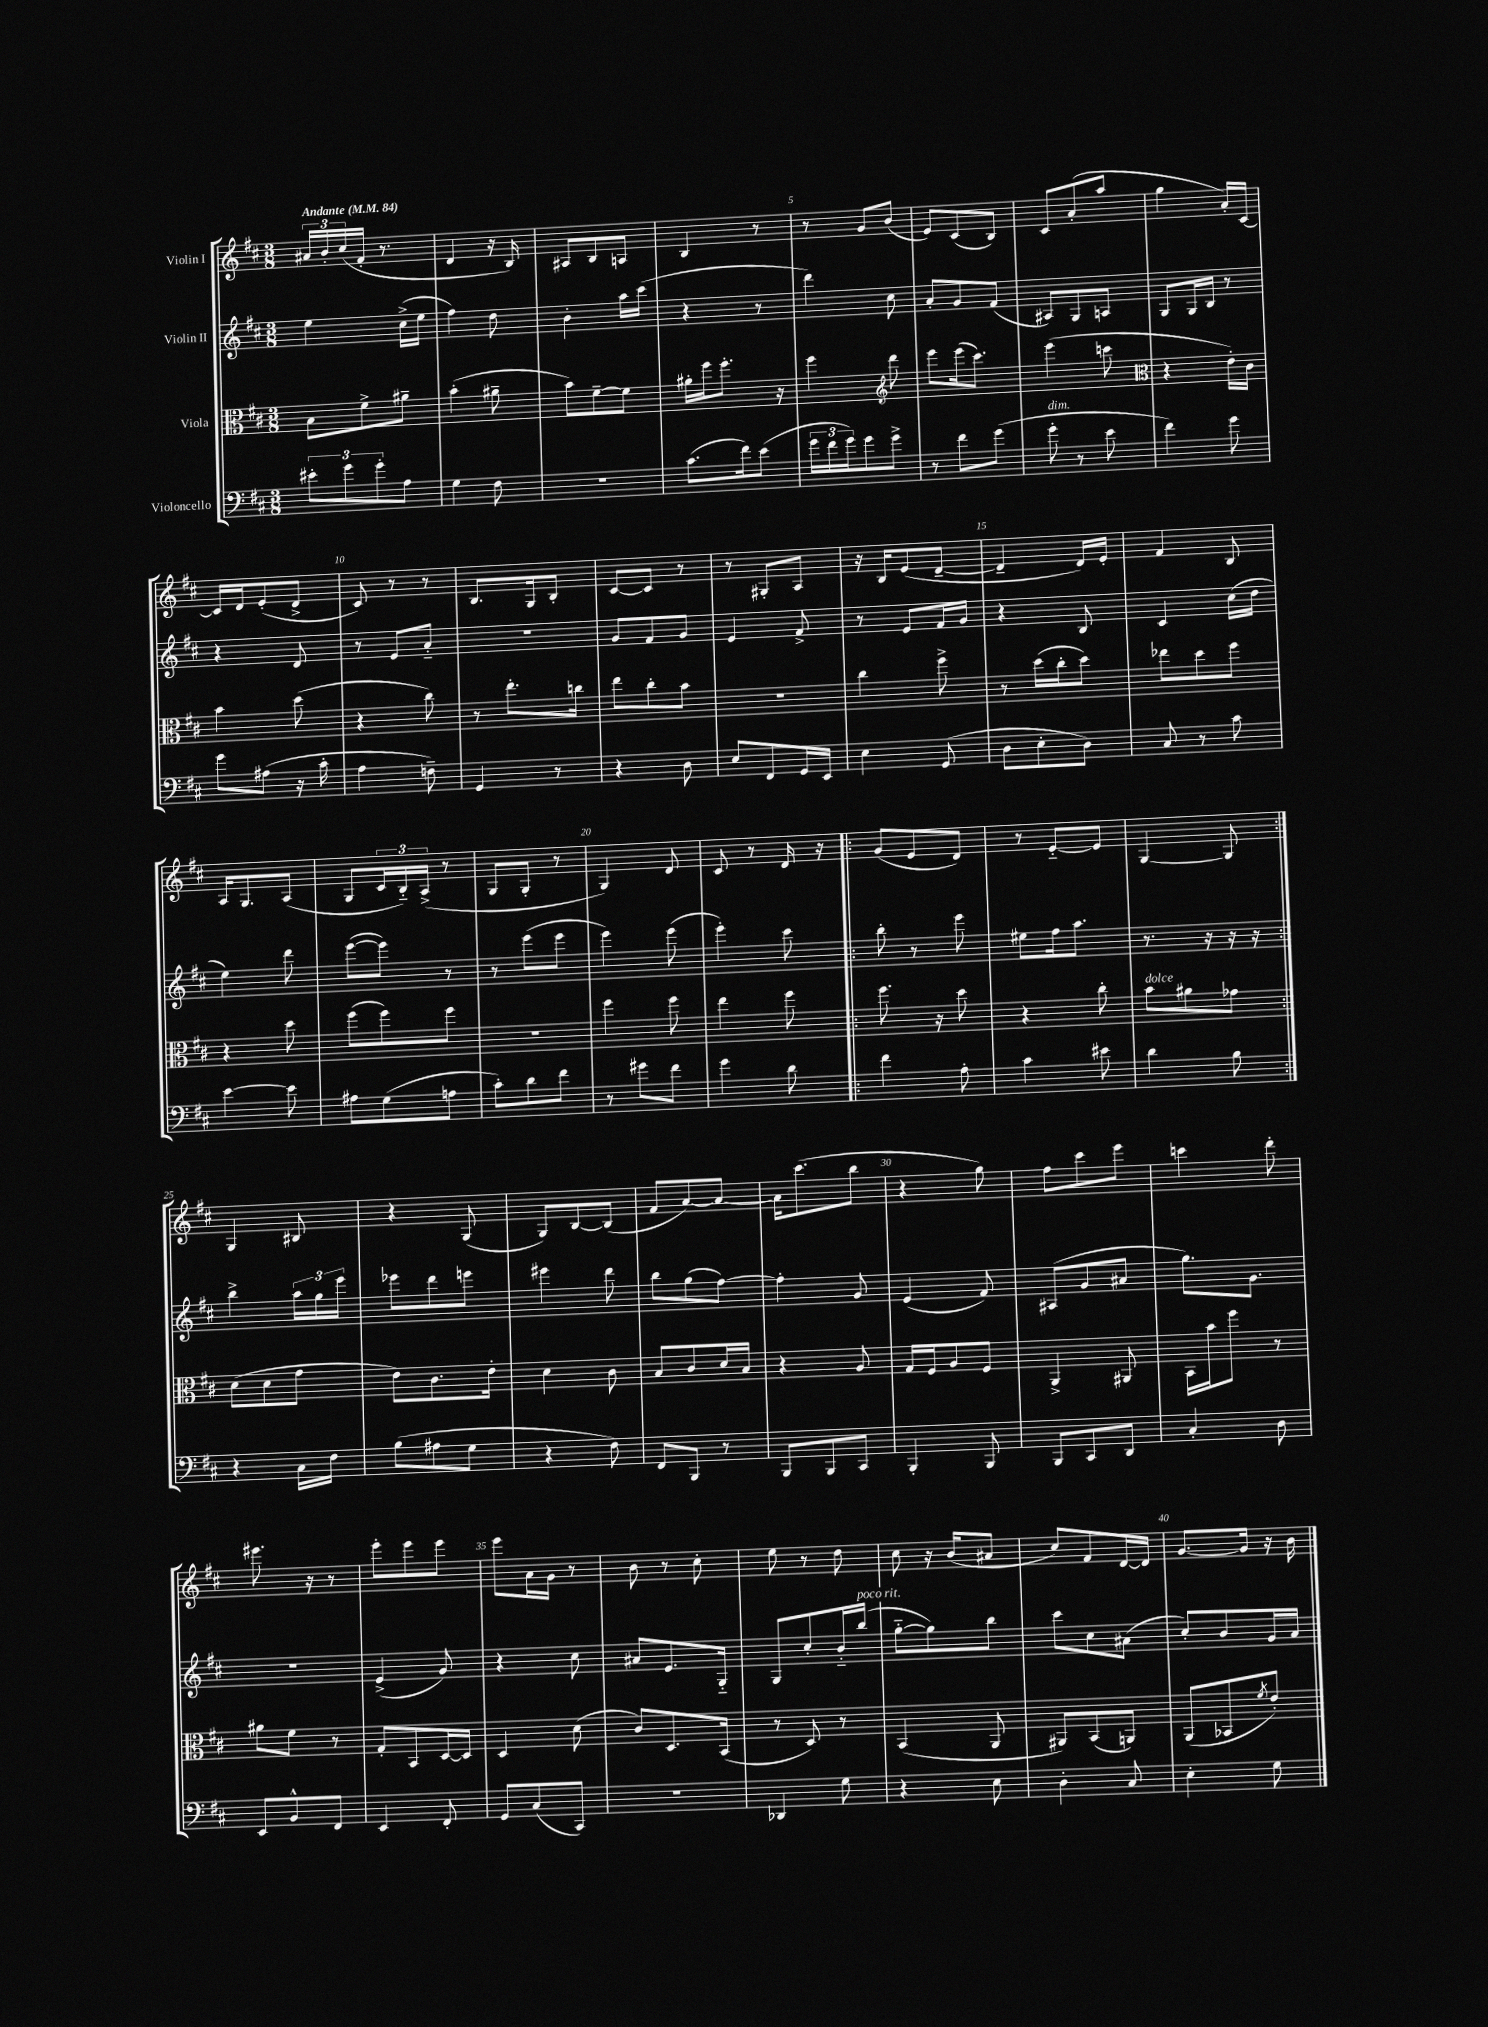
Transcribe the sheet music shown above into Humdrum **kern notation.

**kern	**kern	**kern	**kern
*staff4	*staff3	*staff2	*staff1
*clefF4	*clefC3	*clefG2	*clefG2
*k[f#c#]	*k[f#c#]	*k[f#c#]	*k[f#c#]
*M3/8	*M3/8	*M3/8	*M3/8
*MM84	*MM84	*MM84	*MM84
12e#'	8B	4ee	24a#
.	.	.	24b'
12g	.	.	(24cc#
.	8f#^	.	16f#'
12g'	.	.	.
.	.	.	8.r
8A	8a#~	(16cc#^	.
.	.	16ee	.
=	=	=	=
4G	(4b'	4ff#)	4d
8F#	8a#~	8dd	16r
.	.	.	16B)
=	=	=	=
4.r	8b)	4b'	8A#
.	[8f#~	.	8B
.	8f#]	16aa	8A
.	.	(16ccc#	.
=	=	=	=
(8.c#	16a#'	4r	4B
.	16ff#	.	.
.	8.ff#'	.	.
16f#)	.	.	.
(8e	.	8r	8r
.	16r	.	.
=	=	=	=
24g	4ff#	4ddd)	8r
24f#	.	.	.
24g)	.	.	.
8g	.	.	8g
*	*clefG2	*	*
8g^	8ddd	8cc#	(8b
=	=	=	=
8r	8eee	8a'	8e)
8f#	(16eee	8g	(8c#
.	8.ccc#)	.	.
(8g	.	(8f#	8B)
=	=	=	=
8g'	(4eee	8A#)	8c#
8r	.	8G	(8a'
8e	8ccc	8A	8aa
=	=	=	=
*	*clefC3	*	*
4f#)	4r	8G	4gg
.	.	16G	.
.	.	16B	.
8g	16e')	8r	16a')
.	16c#	.	[16c#
=	=	=	=
8g	4b	4r	16c#]
.	.	.	16d
(8A#	.	.	(8e'
16r	(8dd	8d	8d^
16c#'	.	.	.
=	=	=	=
4A	4r	8r	8c#)
.	.	8e	8r
8F~)	8cc#)	8a'~	8r
=	=	=	=
4GG	8r	4.r	8.B
.	8.ee'	.	.
.	.	.	16G
8r	.	.	8B'
.	16cc	.	.
=	=	=	=
4r	8ee	8g	[8c#
.	8cc#'	8f#	8c#]
8D	8b	8g	8r
=	=	=	=
8E	4.r	4e	8r
8FF#	.	.	8G#'
16GG	.	8f#^	8A
16EE	.	.	.
=	=	=	=
4E	4cc#	8r	16r
.	.	.	16B
.	.	8e	(8e
(8GG	8ff#^	16f#	[8d~
.	.	16g	.
=	=	=	=
8D	8r	4r	4d~]
8E'	(16dd	.	.
.	16cc#'	.	.
8D)	8dd)	8B	16d)
.	.	.	16e'
=	=	=	=
8C#	8ee-	4c#	4f#
8r	8dd	.	.
8c#	8ff#	(16cc#	8B
.	.	16dd	.
=	=	=	=
[4e	4r	4ee)	16A
.	.	.	8.G
8e]	8dd	8ddd	(8A
=	=	=	=
8A#	(8ff#	([8eee	8G
(8G	8ff#)	8eee])	24c#
.	.	.	24B'~)
.	.	.	(24A^
8A	8ff#	8r	8r
=	=	=	=
8c#')	4.r	8r	8G
8d	.	(8eee	8G'
8f#	.	8eee	8r
=	=	=	=
8r	4ff#	4eee)	4G)
8g#	.	.	.
8f#	8ff#	(8eee	8d
=	=	=	=
4g	4ee	4eee')	8c#
.	.	.	8r
8d	8ff#	8ccc#	16d
.	.	.	16r
=!|:	=!|:	=!|:	=!|:
4f#	8.ff#	8bb'	(8g
.	.	8r	8e
.	16r	.	.
8A'	8dd	8eee	8d)
=	=	=	=
4c#	4r	8ee#	8r
.	.	16ff#	[8e'~
.	.	8.aa	.
8e#	8cc#'	.	8e]
=	=	=	=
4d	8b	8.r	[4G
.	8a#	.	.
.	.	16r	.
8B	8g-	16r	8G]
.	.	16r	.
=:|!	=:|!	=:|!	=:|!
4r	(8d	4bb^	4G
.	8d	.	.
16C#	8g	24aa	8B#
.	.	24gg	.
16F#	.	.	.
.	.	24eee	.
=	=	=	=
(8B	8e)	8eee-	4r
8A#	8.c#	8ddd	.
8G	.	8eee	(8G
.	16e'	.	.
=	=	=	=
4r	4d	4eee#	8G)
.	.	.	[8B
8F#)	8c#	8ddd	(8B]
=	=	=	=
8FF#	8B	8bb	8f#
8BBB	8c#	(8gg	[8a)
8r	16d	[8ff#)	8a_
.	16B	.	.
=	=	=	=
8BBB	4r	4ff#']	16a]
.	.	.	(8.ccc#
8BBB	.	.	.
8CC#	8A	8g	8bb
=	=	=	=
4BBB'	16G	(4e	4r
.	16F#	.	.
.	8A	.	.
8BBB	8F#	8f#)	8gg)
=	=	=	=
8BBB	4AA^	(8A#	8ff#
8CC#	.	8g	8ccc#
8DD	8AA#	8a#	8eee
=	=	=	=
4C#'	16BB	8.gg)	4ccc
.	16b	.	.
.	8ff#	.	.
.	.	8.g	.
8D	8r	.	8ddd'
=	=	=	=
8EE	8a#	4.r	8.eee#
8BB^^	8f#	.	.
.	.	.	16r
8FF#	8r	.	8r
=	=	=	=
4EE	8G'	(4e^	8eee'
.	8BB	.	8eee
8FF#'	[16D	8g)	8eee
.	16D]	.	.
=	=	=	=
8GG	4D	4r	8eee
(8C#	.	.	16a
.	.	.	16g
8CC#)	(8d	8cc#	8r
=	=	=	=
4.r	8c#)	8a#	8b
.	8.D	8.e	8r
.	.	.	8cc#'
.	(16BB	16G'~	.
=	=	=	=
4DD-	8r	8G	8ee
.	8D)	8cc#'	8r
8G	8r	16b'~	8dd
.	.	(16bb	.
=	=	=	=
4r	(4BB	[8gg'~	8cc#
.	.	8gg])	16r
.	.	.	(16b
8E	8AA	8bb	8a#
=	=	=	=
4D'	8AA#)	8ccc#	8cc#)
.	(8BB	8cc#	8f#
8C#	8AA)	(8a#	[16d
.	.	.	16d]
=	=	=	=
4E'	(8AA	8cc#')	[8.g
.	8BB-	8b	.
.	.	.	16g]
.	8qf#	.	.
8G	8e')	16g	16r
.	.	16a	16b
==	==	==	==
*-	*-	*-	*-
